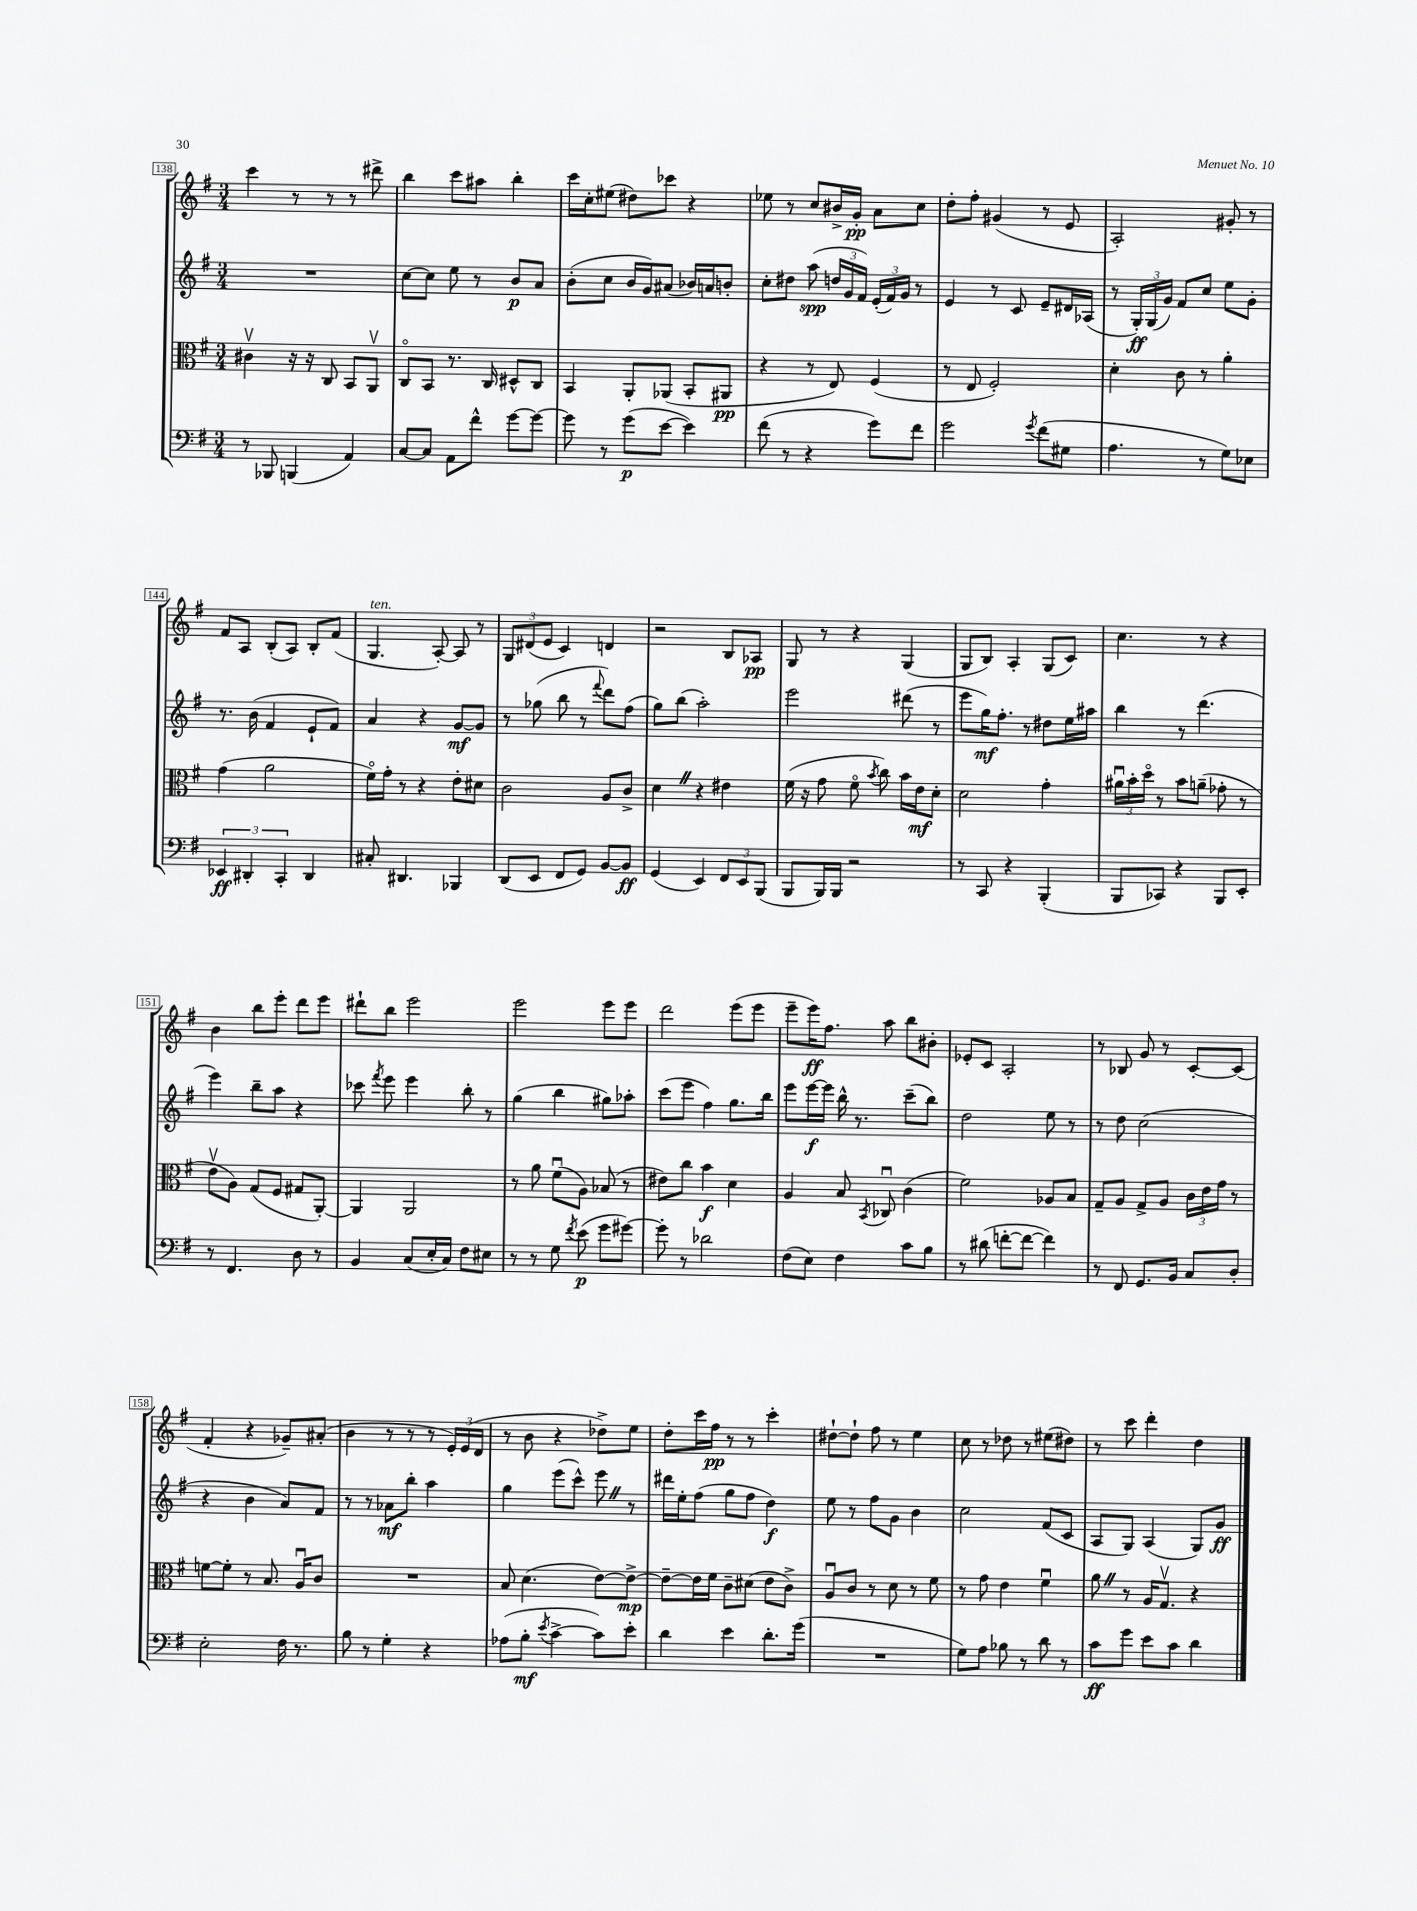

**kern	**kern	**kern	**kern
*staff4	*staff3	*staff2	*staff1
*clefF4	*clefC3	*clefG2	*clefG2
*k[f#]	*k[f#]	*k[f#]	*k[f#]
*M3/4	*M3/4	*M3/4	*M3/4
8r	4c#v\	2.r	4ccc\
8BBB-/	.	.	.
(4BBB/	16r	.	8r
.	16r	.	.
.	8C/	.	8r
4AA/)	8BB/L	.	8r
.	8AAv/J	.	8ddd#^\
=	=	=	=
[8C/L	8Co/L	[8cc\L	4bb\
8C/]J	8BB/J	8cc\]J	.
8AA\L	8.r	8ee\	8ccc\L
8f#^^\J	.	8r	8aa#\J
.	16C/	.	.
[8g\L	8D#^^/L	8b/L	4bb'\
8g\_J	8C/J	8a/J	.
=	=	=	=
8g\]	4BB/	(8b'\L	16ccc\LL
.	.	.	16cc'\J
8r	.	8cc\J	(8ee#\J
(8g\L	8AA'/L	16b/LL	8dd#\L)
.	.	16g/J)	.
[8e\J	(8AA-/J	(8a#/J	8ccc-\J
4e\])	8BB'/L	16b-/LL)	4r
.	.	16a/J	.
.	8AA#/J	8b'/J	.
=	=	=	=
(8f#\	4r	8cc'\L	8ee-\
8r	.	8dd#\J	8r
4r	8r	(8aa\	8cc/L
.	8E/)	24dd/LL	16b#^/L
.	.	24g/	.
.	.	.	16g'/JJ
.	.	24f#/JJ)	.
8g\L)	(4F#/	(24e'/LL	8a\L
.	.	24f#/)	.
.	.	24g/JJ	.
8f#\J	.	8r	8cc\J
=	=	=	=
2g\	8r	4e/	8dd'\L
.	8E/	.	8ff#'\J
.	2F#'/)	8r	(4g#/
.	.	8c/	.
8qg/	.	.	.
(8f#\L	.	8e~/L	8r
8G#\J	.	16d#/L	8e/
.	.	(16A-/JJ	.
=	=	=	=
4.A\	4d'\	8r	2A'/)
.	.	24G'/LL)	.
.	.	(24G/	.
.	.	24g/JJ)	.
.	8c\	8f#/L	.
8r	8r	8cc/J	.
8G\L)	4a'\	8ee\L	8g#'/
8E-\J	.	8g'\J	8r
=	=	=	=
6EE-/	(4g\	8.r	8f#/L
.	.	.	8A/J
6DD#'/	.	.	.
.	.	(16b\	.
.	2a\	4f#/	(8B'/L
6CC'/	.	.	.
.	.	.	8A/J)
4DD#/	.	8e`/L	8B'/L
.	.	8f#/J)	(8f#/J
=	=	=	=
8C#'/	16f#o\LL)	4a/	4.G/
.	16g'\JJ	.	.
4.DD#/	8r	.	.
.	4r	4r	.
.	.	.	[8A'/)
4BBB-/	8e'\L	[8g/L	8A/]
.	8d#\J	8g/]J	8r
=	=	=	=
(8DD/L	2c\	8r	12G/L
.	.	.	(12d#/
8EE/J	.	(8gg-\	.
.	.	.	12e/J
8FF#/L	.	8bb\	4c/)
8GG/J)	.	8r	.
.	.	8qqfff#/	.
[8BB/L	8A/L	8ddd\L)	4d/
8BB/]J	8c^/J	(8ff#\J	.
=	=	=	=
(4GG/	4d\	8gg\L)	2r
.	.	(8bb\J	.
4EE/)	4r	2aa'\)	.
12FF#/L	4e#\	.	8B/L
12EE/	.	.	.
.	.	.	8A-/J
(12BBB/J	.	.	.
=	=	=	=
8BBB/L	(16f#\	2eee\	8G/
.	16r	.	.
16BBB/L)	8g\	.	8r
16BBB/JJ	.	.	.
2r	8f#o\	.	4r
.	8qb/	.	.
.	8cc\)	.	.
.	16b\LL	(8ddd#\	(4G/
.	16e\J	.	.
.	8d'\J	8r	.
=	=	=	=
8r	2d\	8eee\L	8G/L
8CC/	.	16gg\K)	8B/J)
.	.	8.ff#'\J	.
4r	.	.	4A'/
.	.	8r	.
(4BBB'/	4g'\	8dd#\L	(8G/L
.	.	16ee\L	8c/J)
.	.	16aa#\JJ	.
=	=	=	=
8BBB/L	24a#u\LL	4bb\	4.cc\
.	24b'\	.	.
.	24ddo\JJ	.	.
8CC-/J)	8r	.	.
4r	8b\L	8r	.
.	(8a~\J	(4.ddd\	8r
8BBB/L	8g-'\	.	4r
8EE'/J	8r	.	.
=	=	=	=
8r	8ev\L	4eee\)	4b\
4.FF#/	8A\J)	.	.
.	(8G/L	8bb~\L	8bb\L
.	8F#/J	8aa\J	8eee'\J
8D\	8G#/L	4r	8ddd\L
8r	[8AA'/J)	.	8eee\J
=	=	=	=
4BB/	4AA/]	8ccc-\	8ddd#`\L
.	.	8qfff#/	.
.	.	8eee\	8bb\J
(8C/L	2AA/	4eee\	2eee\
16E'/L	.	.	.
16C/JJ)	.	.	.
8F#\L	.	8bb'\	.
8E#\J	.	8r	.
=	=	=	=
8r	8r	(4gg\	2eee\
8r	8a\	.	.
8G\	(8f#u\L	4bb\	.
8qf#/	.	.	.
(8e\	8A\J)	.	.
8g\L	(8B-/	8gg#\L)	8eee\L
[8g#\J)	8r	8aa-'\J	8eee\J
=	=	=	=
8g#'\]	8e#\L)	(8ccc\L	2ddd\
8r	8cc\J	8eee\J	.
2d-\	4b\	4ff#\)	.
.	4d\	8.gg\L	(8eee\L
.	.	.	8eee\J
.	.	16bb\Jk	.
=	=	=	=
(8F#\L	4A/	8eee\L	8eee~\L
8E\J)	.	[16eee\L	16eee\K)
.	.	16eee\]JJ	8.ff#\J
4F#\	8B/	16bb^^\	.
.	.	8.r	.
.	8qBB/	.	.
.	8C-u/	.	8aa\
8c\L	(4c\	(8ccc~\L	8bb\L
8B\J	.	8bb\J)	8b#'\J
=	=	=	=
8r	2f#\)	2dd\	8e-'/L
(8d#\	.	.	8c/J
[8f'\L	.	.	2A'/
8f\_J	.	.	.
4f\])	8A-/L	8ee\	.
.	8B/J	8r	.
=	=	=	=
8r	8G~/L	8r	8r
8FF#/	8A/J	8dd\	8B-/
8.GG/L	8G^/L	(2cc\	8g/
.	8A/J	.	8r
16BB/Jk	.	.	.
8C/L	24c\LL	.	[8c'/L
.	24e\	.	.
.	24g\JJ	.	.
8D'/J	8r	.	(8c/]J
=	=	=	=
2E'\	[8f\L	4r	4f#'/
.	8f'\]J	.	.
.	8r	4b\	4r
.	8.B/	.	.
16F#\	.	8a/L)	8g-~/L)
8.r	16Au/LK	.	.
.	8c/J	8f#/J	(8a#'/J
=	=	=	=
8B\	2.r	8r	4b\
8r	.	8r	.
4G'\	.	8a-\L	8r
.	.	8bb'\J	8r
4r	.	4aa\	8r
.	.	.	24e'/LL)
.	.	.	(24e/
.	.	.	24d/JJ
=	=	=	=
(8A-\L	8B/	4gg\	8r
8B'\J	(4.d\	.	8b\
8qe/	.	.	.
[4c^\	.	(8eee\L	4r
.	.	8ccc^^\J)	.
8c\]L)	[8e\L)	8eee\	8dd-^\L)
8e'\J	8e^\_J	8r	8ee\J
=	=	=	=
4d\	8e~\_L	16ddd#\LL	8dd'\L
.	.	16ee'\J	.
.	16e\]L	(8ff#\J	16ccc\L
.	16f#\JJ	.	16ff#\JJ
4e\	8c~\L	8gg\L	8r
.	(8d#\J	8ff#\J	8r
8.d'\L	8e\L	4dd\)	4ccc'\
.	8c^\J)	.	.
(16g\Jk	.	.	.
=	=	=	=
2.r	8Au/L	8ee\	[8dd#`\L
.	8c/J	8r	8dd#`\]J
.	8r	8ff#\L	8ff#\
.	8d\	8g\J	8r
.	8r	4b\	4ee\
.	8f#\	.	.
=	=	=	=
8G\L)	8r	2cc\	8cc\
8A\J	8g\	.	8r
8B-\	4e\	.	8dd-\
8r	.	.	8r
8d\	4f#u\	(8f#/L	(8ee#\L
8r	.	8c/J	8dd#\J)
=	=	=	=
8c\L	8a\	8A/L	8r
8g\J	8r	8G/J)	8ccc\
8e\L	16A/LK	(4A/	4ddd'\
.	8.Gv/J	.	.
8c\J	.	.	.
4d\	4r	8G/L)	4dd\
.	.	8g/J	.
==	==	==	==
*-	*-	*-	*-
